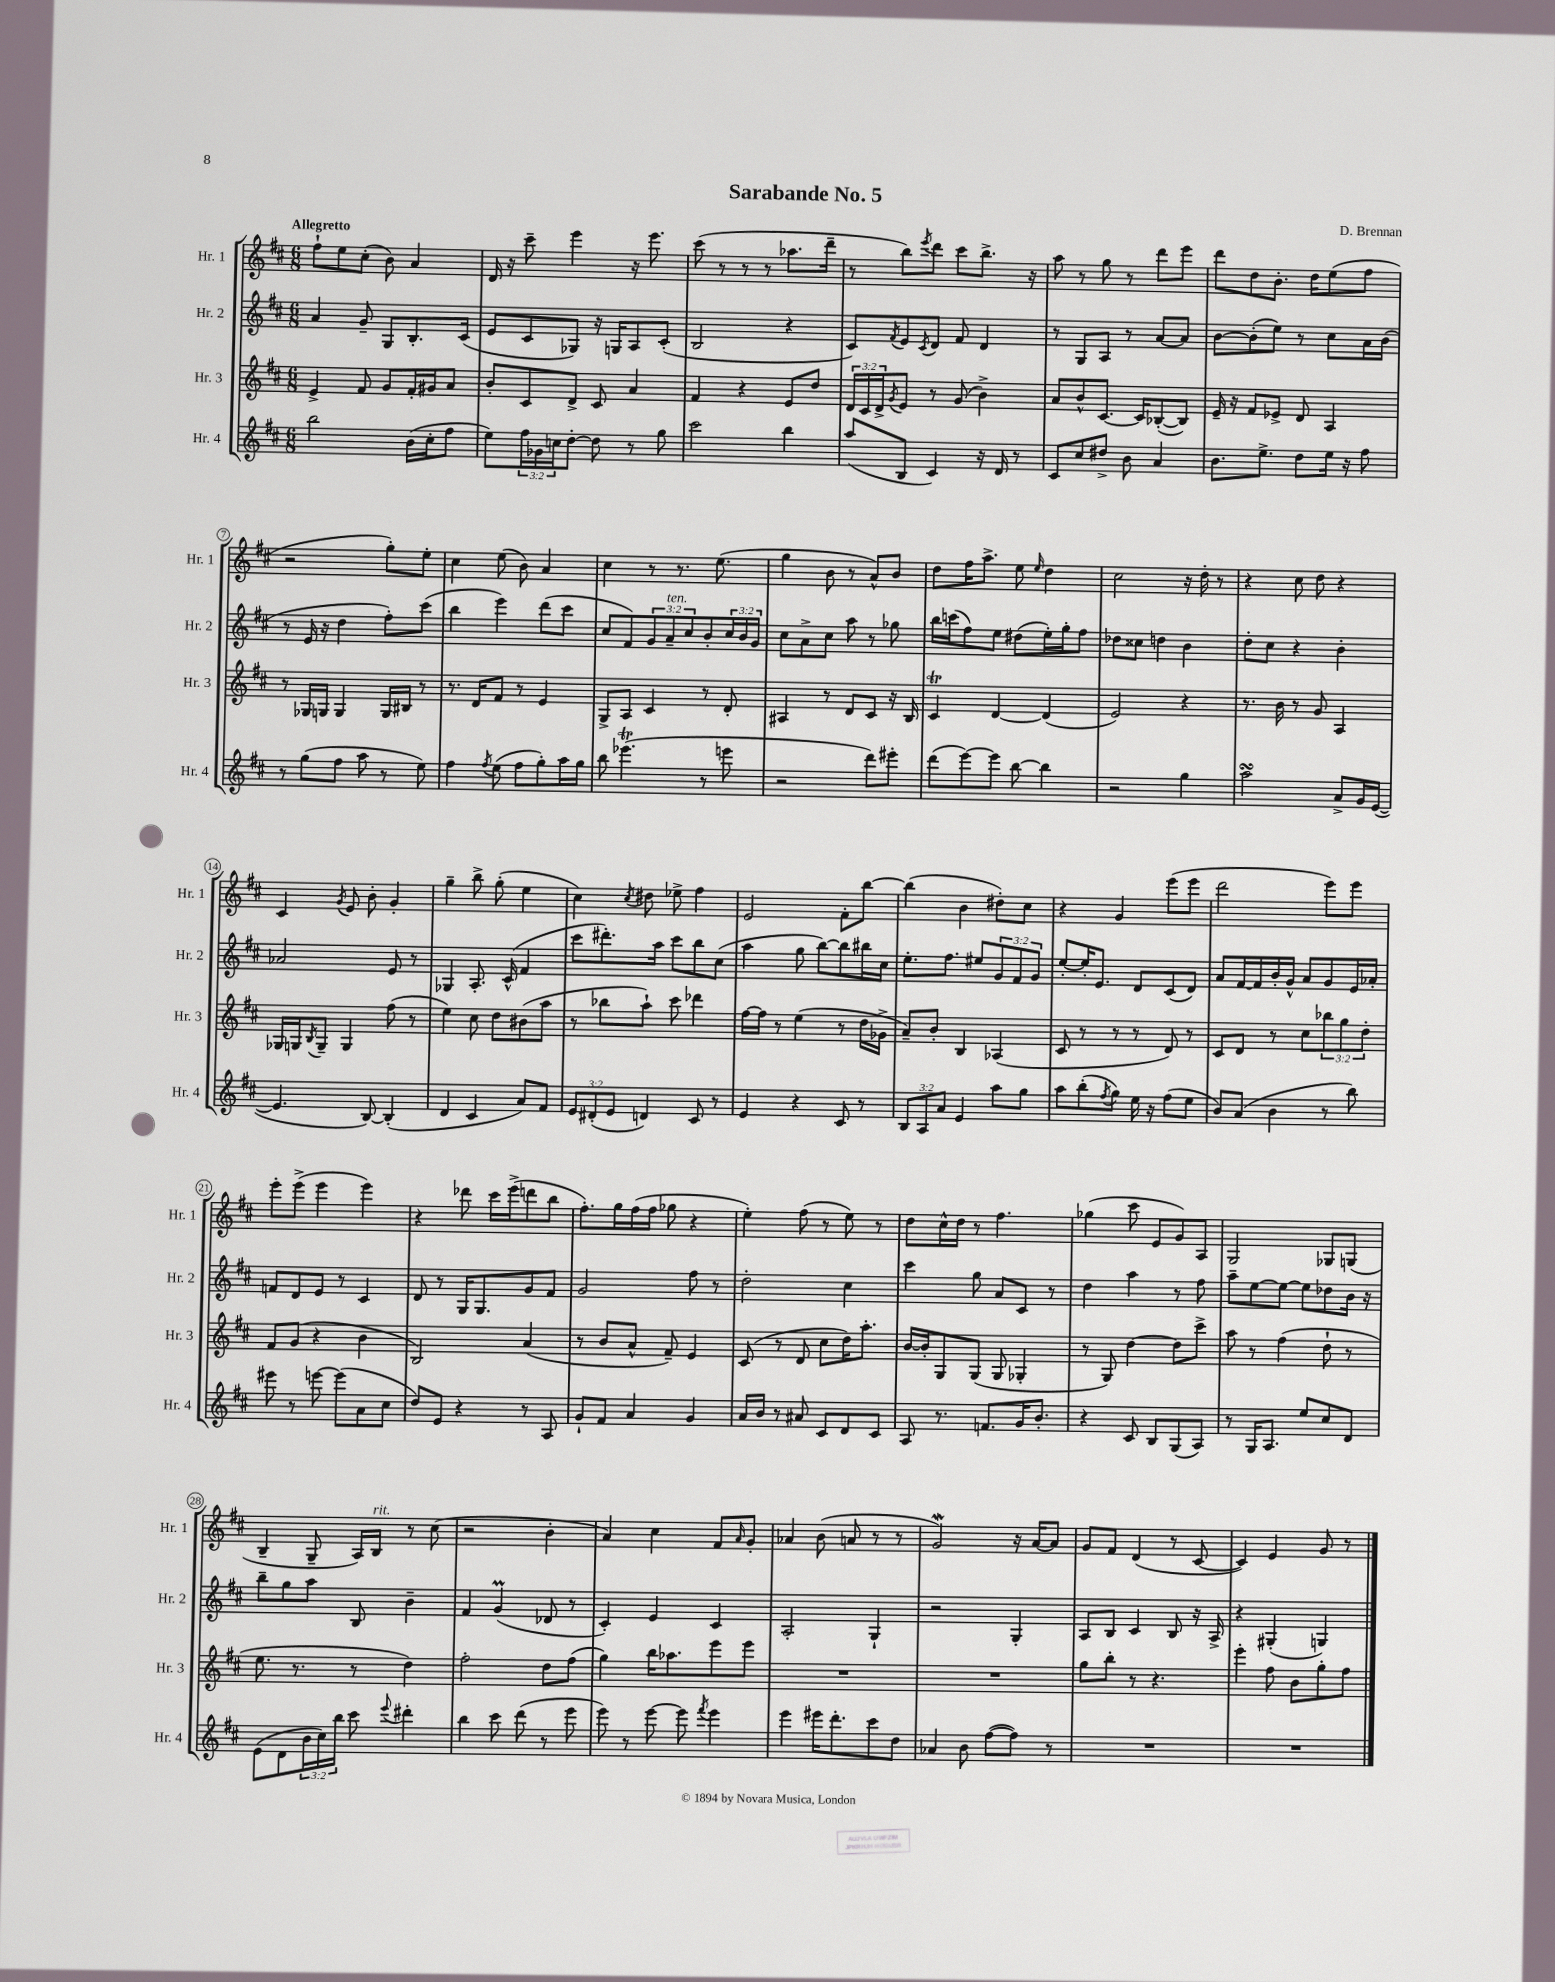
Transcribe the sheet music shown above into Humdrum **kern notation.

**kern	**kern	**kern	**kern
*staff4	*staff3	*staff2	*staff1
*clefG2	*clefG2	*clefG2	*clefG2
*k[f#c#]	*k[f#c#]	*k[f#c#]	*k[f#c#]
*M6/8	*M6/8	*M6/8	*M6/8
2bb	4e^	4a	8ff#`
.	.	.	8ee
.	8f#	8g~	(8cc#'
.	8g	8G	8b)
(16b	16f#'	8.B'	4a
16cc#'	16g#	.	.
8ff#	8a	.	.
.	.	(16c#	.
=	=	=	=
8ee)	8b'	8e	16d
.	.	.	16r
24ff#	8c#	8c#	8ccc#~
24g-	.	.	.
24cc	.	.	.
[8dd'	8d^	8G-)	4eee
8dd]	8c#	16r	.
.	.	16G	.
8r	4a	8A	16r
.	.	.	8.eee
8gg	.	(8c#'	.
=	=	=	=
2ccc#	4f#	2B	(8ccc#
.	.	.	8r
.	4r	.	8r
.	.	.	8r
4bb	8e	4r	8.aa-
.	8dd	.	.
.	.	.	16ddd~
=	=	=	=
(8aa	24d	8c#)	8r
.	24c#	.	.
.	24d^	.	.
.	8qg	8qf#	.
8B	8e	8e	8bb)
.	.	8qc#	8qeee
4c#)	8r	8d	8ddd
.	(8g	8f#	8ccc#
16r	4b^)	4d	8.bb^
16d	.	.	.
8r	.	.	.
.	.	.	16r
=	=	=	=
8c#	8a	8r	8aa
8cc#	8b^^	8G	8r
8dd#^	[8.c#	8A	8gg
8b	.	8r	8r
.	16c#]	.	.
4a	([8B-'	[8a	8ddd
.	8B-])	8a]	8eee
=	=	=	=
8.b	16e~	[8b	8ddd
.	16r	.	.
.	8f#	(8b']	8dd
8.ee^	.	.	.
.	8e-^	8ee)	8.b'
8dd	8d	8r	.
.	.	.	16dd
16ee	4A	8cc#	(8ee
16r	.	.	.
8ff#	.	16a	8ff#
.	.	(16b	.
=	=	=	=
8r	8r	8r	2r
(8gg	16G-	16e	.
.	16G	16r	.
8ff#	4G	4dd	.
8aa	.	.	.
8r	16G	8ff#')	8gg')
.	16B#	.	.
8ee)	8r	(8ccc#	8ee'
=	=	=	=
4ff#	8.r	4bb	4cc#
.	16d	.	.
8qff#	.	.	.
(8ee	8f#	4eee)	(8ee
8ff#	8r	.	8b)
8gg')	4e	(8ddd	4a
16aa	.	8ccc#	.
16gg	.	.	.
=	=	=	=
8bb	8G^	8cc#	4cc#
(4.eee-	8A	8f#)	.
.	4c#	12g	8r
.	.	12a~	.
.	.	.	8.r
.	.	12cc#	.
8r	8r	8b'	.
.	.	.	(8.ee
8eee	8d'	24cc#	.
.	.	24b	.
.	.	24g	.
=	=	=	=
2r	4A#	8cc#	4gg
.	.	8a^	.
.	8r	8cc#	8b
.	8d	8aa	8r
8ddd)	8c#	8r	8a^^)
8eee#'	16r	8gg-	8b
.	16B	.	.
=	=	=	=
(8ddd	4c#	16bb	8dd
.	.	(16ccc	.
[8eee)	.	8ff#)	16ff#
.	.	.	8.aa^
8eee]	[4d	8ee	.
[8bb	.	(8dd#	8ee
.	.	.	16qqee
4bb]	(4d]	16ee')	4dd
.	.	16gg'	.
.	.	8ff#	.
=	=	=	=
2r	2e)	8dd-	2cc#
.	.	8cc##	.
.	.	4dd	.
4gg	4r	4b	16r
.	.	.	16dd'
.	.	.	8r
=	=	=	=
2aa	8.r	8dd'	4r
.	.	8cc#	.
.	16b	.	.
.	8r	4r	8cc#
.	8g	.	8dd
8a^	4A	4b'	4r
16g	.	.	.
([16e	.	.	.
=	=	=	=
4.e]	16G-	2a-	4c#
.	16G	.	.
.	8qB	.	.
.	8G~	.	.
.	.	.	8qg
.	4G	.	8e
[8B)	.	.	8b'
(4B']	(8ff#	8e	4g'
.	8r	8r	.
=	=	=	=
4d	4ee)	4G-	4gg~
4c#	8cc#	8.A'	8bb^
.	8dd	.	(8gg'
.	.	(16c#^^	.
8a)	(8b#	4f#	4ee
8f#	8aa	.	.
=	=	=	=
12e	8r	8ccc#	4cc#)
(12d#'	.	.	.
.	8bb-	8.ddd#')	.
12e	.	.	.
.	.	.	8qcc#
4d)	8aa`)	.	8dd#
.	.	16aa	.
.	8ccc#	8ccc#	8ee-^
8c#	4ddd-	8bb	4ff#
8r	.	(8cc#	.
=	=	=	=
4e	[16ff#	4aa	2e
.	16ff#]	.	.
.	8r	.	.
4r	(4ee	8gg	.
.	.	[8bb)	.
8c#	8r	8bb]	8f#'
8r	16dd	16bb#	[8bb
.	16g-^	16cc#	.
=	=	=	=
12B	8a~)	8.ee'	(4bb]
12A	.	.	.
.	8b'	.	.
12a	.	.	.
.	.	8.ff#	.
4e	4B	.	4b
.	.	8ee#	.
8aa	(4A-	12g	8dd#')
.	.	12f#	.
8gg	.	.	8cc#
.	.	12g	.
=	=	=	=
8aa	8c#	[8ee'	4r
(8bb'	8r	16ee']	.
.	.	8.e	.
8qff#	.	.	.
8gg)	8r	.	4g
16ee	8r	8d	.
16r	.	.	.
(8ff#	8d)	(8c#	(8eee
8ee	8r	8d)	8eee
=	=	=	=
8b)	8c#	8a	2ddd
(8a	8d	[16f#	.
.	.	16f#]	.
4b	8r	16b'	.
.	.	16g^^	.
.	8cc#	8a	.
8r	12bb-	8g	8eee)
.	12gg	.	.
8bb)	.	16e	8eee
.	12dd'	.	.
.	.	16a-'	.
=	=	=	=
8eee#	8f#	8f	8eee'
8r	(8g	8d	(8eee^
[8eee	4r	8e	4eee
(8eee]	.	8r	.
8a	4b	4c#	4eee)
8cc#	.	.	.
=	=	=	=
8dd)	2B)	8d	4r
8e	.	8r	.
4r	.	16G	8ddd-
.	.	8.G	.
.	.	.	16ccc#
.	.	.	(16eee^
8r	(4a	8g	8ddd
8A	.	8f#	8bb
=	=	=	=
8g`	8r	2g	8.ff#')
8f#	8b	.	.
.	.	.	16gg
4a	8a^^	.	(16ff#
.	.	.	16ff#
.	8f#~)	.	8gg-
4g	4e	8ff#	4r
.	.	8r	.
=	=	=	=
16a	(8c#	2dd'	4ee')
16b	.	.	.
8r	8r	.	.
8a#	8d	.	(8ff#
8c#	8cc#	.	8r
8d	16dd)	4cc#	8ee)
.	8.aa'	.	.
8c#	.	.	8r
=	=	=	=
8A	[16b	4ccc#	8dd
.	16b']	.	.
8.r	8G	.	16cc#^^
.	.	.	16dd
.	(8G	8gg	8r
8.f	.	.	.
.	8G	8a	4.ff#
16g	4G-'	8c#	.
8.b'	.	.	.
.	.	8r	.
=	=	=	=
4r	8r	4dd	(4gg-
.	8G)	.	.
8c#	[4dd	4aa	8ccc#
8B	.	.	8e
(8G	8dd]	8r	8g)
8A)	8ccc#^	8ff#	8A
=	=	=	=
8r	8aa	8aa~	2G
16G	8r	[8ee	.
8.A	.	.	.
.	(4ff#	8ee_	.
8ee	.	8ee]	.
8cc#	8dd`	8dd-	8G-
8d	8r	16b	(8G
.	.	16r	.
=	=	=	=
(8e	8.ee	8bb~	4B~
8d	.	8gg	.
.	8.r	.	.
24b	.	8aa	8G~
24cc#)	.	.	.
24bb	.	.	.
8ccc#	8r	8B	16A)
.	.	.	16B
8qqeee	.	.	.
4ddd#'	4dd)	4b~	8r
.	.	.	(8cc#
=	=	=	=
4bb	2ff#'	4f#	2r
8ccc#	.	(4g	.
(8ddd	.	.	.
8r	8dd	8d-	4b'
8eee	(8ff#	8r	.
=	=	=	=
8eee)	4gg)	4c#')	4a)
8r	.	.	.
[8eee	16bb	4e	4cc#
.	8.aa-	.	.
8eee]	.	.	.
8qfff#	.	.	.
4eee	8eee	4c#	8f#
.	.	.	16qqa
.	8eee	.	8g'
=	=	=	=
4eee	2.r	2A'	4a-
16eee#	.	.	(8b
8.ddd'	.	.	.
.	.	.	8a
8ccc#	.	4G`	8r
8dd	.	.	8r
=	=	=	=
4a-	2.r	2r	2g)
8b	.	.	.
([8ff#	.	.	.
8ff#])	.	4G'	16r
.	.	.	[16a
8r	.	.	8a]
=	=	=	=
2.r	8gg	8A	8g
.	8bb'	8B	8f#
.	8r	4c#	(4d
.	4.r	.	.
.	.	8B	8r
.	.	16r	[8c#
.	.	16A^	.
=	=	=	=
2.r	4eee'	4r	4c#])
.	8ff#	(4G#'	4e
.	8b	.	.
.	8gg'	4G)	8g
.	8ff#	.	8r
==	==	==	==
*-	*-	*-	*-
